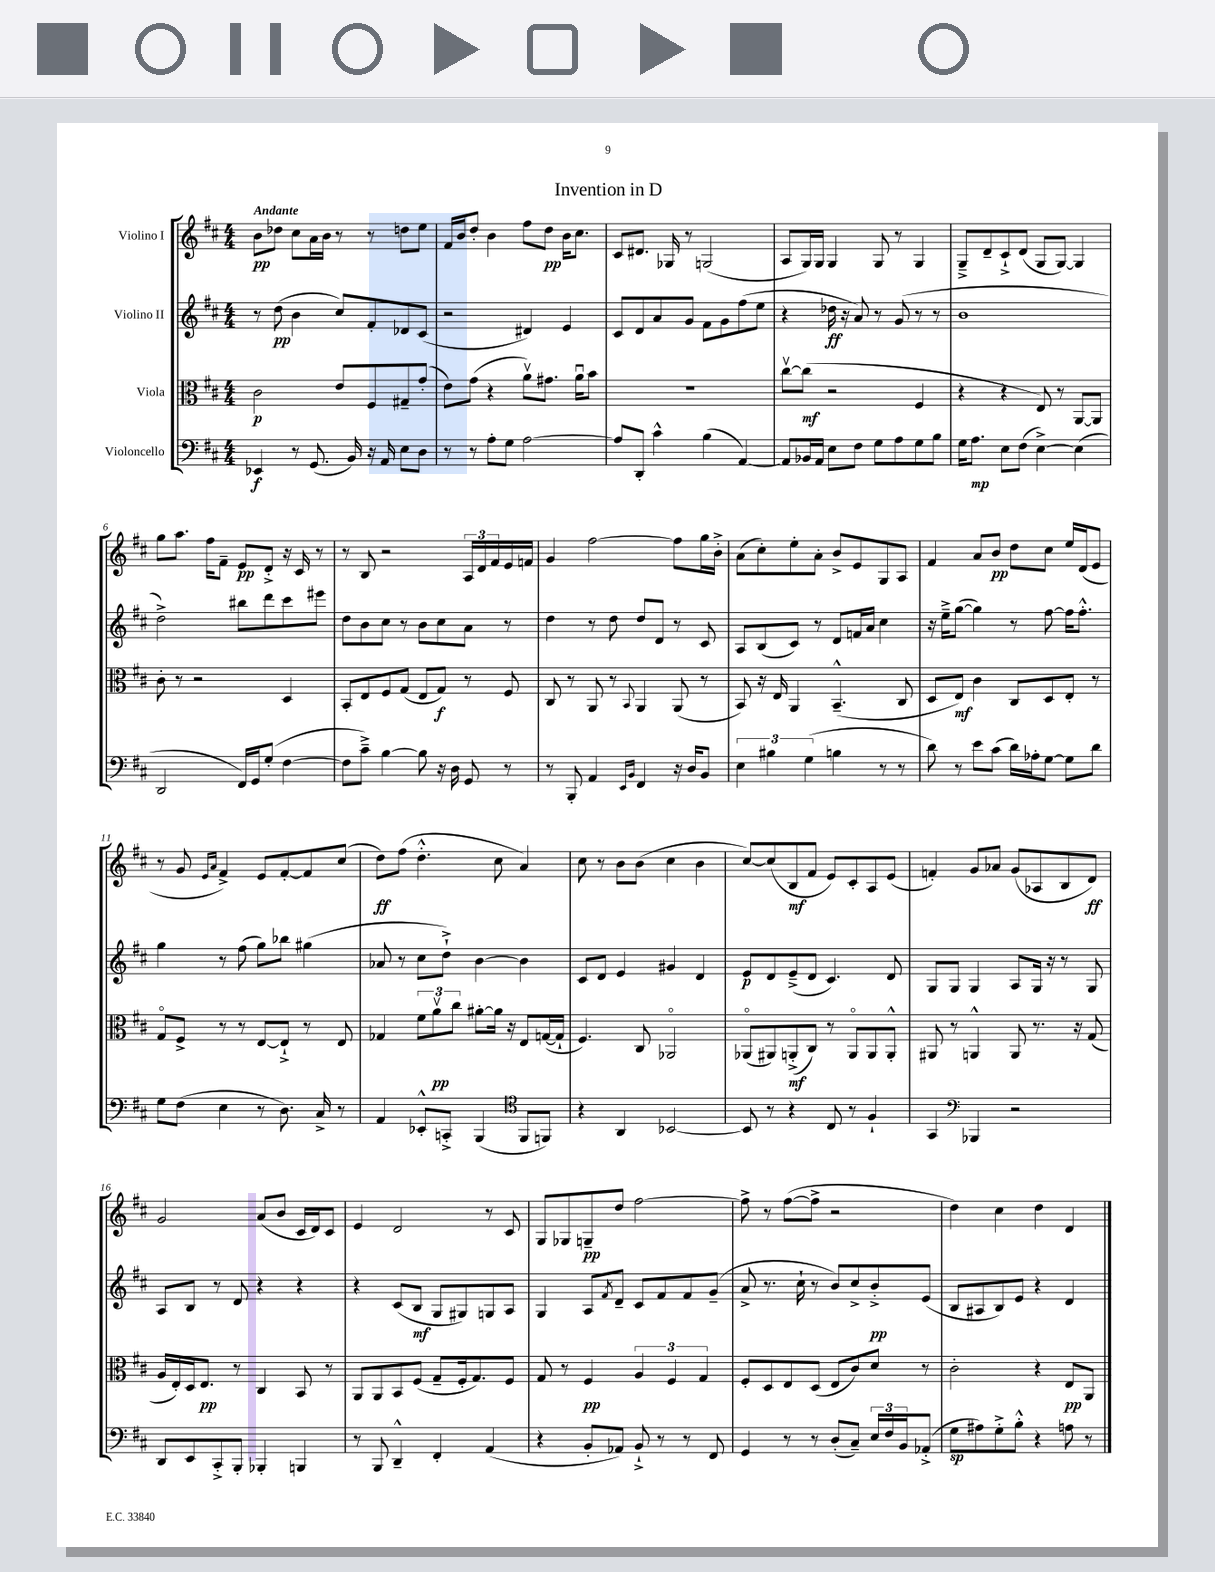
\header { title = "Invention in D" }
<<
\new StaffGroup <<
\new Staff = "s0" \with { instrumentName = "Violino I" } {
    \clef treble \key d \major \numericTimeSignature \time 4/4 \tempo "Andante"
    b'8\pp des''8 cis''8 a'16 b'16 r8 r8 d''8 e''8 |
    fis'16 b'16 d''8-. b'4 fis''8 d''8\pp b'16 cis''8. |
    cis'8 dis'8. ges16 r8 g2( |
    a8 g16) g16 g4 g8 r8 g4 |
    g8---> d'8-- cis'8-!-> d'8( g8 g8~) g4 |
    g''8 a''8. fis''16 fis'8-- e'8\pp d'8-.-> r16 cis'16 r8 |
    r8 b8 r2 \tuplet 3/2 { a16 d'16 fis'16 } e'16 f'16 |
    g'4 fis''2~ fis''8 g''16 b'16-.-> |
    a'8( cis''8-.) e''8-. a'8-. b'8-> e'8 g8 a8 |
    fis'4 a'8 b'8\pp d''8 cis''8 e''16 d'16( e'8 |
    r8 g'8 \grace { e'16 a'16 } fis'4->) e'8 fis'8~-. fis'8 cis''8( |
    d''8\ff) fis''8( d''4.-.-^ cis''8 a'4) |
    cis''8 r8 b'8 b'8( cis''4 b'4 |
    cis''8~) cis''8( b8\mf fis'8 e'8) cis'8-. a8 e'8( |
    f'4-.) g'8 aes'8 g'8( aes8 b8 d'8\ff) |
    g'2 a'8( b'8 cis'16 d'16) cis'8 |
    e'4 d'2 r8 cis'8 |
    g8 ges8 g8--\pp d''8 fis''2~ |
    fis''8-> r8 fis''8~( fis''8-> r2 |
    d''4) cis''4 d''4 d'4 \bar "|." |
}
\new Staff = "s1" \with { instrumentName = "Violino II" } {
    \clef treble \key d \major \numericTimeSignature \time 4/4
    r8 d''8\pp( b'4 cis''8) fis'8-. des'8 cis'8( |
    r2 dis'4) e'4 |
    cis'8 d'8 a'8 g'8 fis'8 g'8 fis''8( e''8 |
    r4 des''16\ff r16 a'8) r8 g'8( r8 r8 |
    b'1 |
    d''2->) bis''8 d'''8 cis'''8 eis'''8 |
    d''8 b'8 cis''8 r8 b'8 cis''8 a'8 r8 |
    d''4 r8 d''8 d''8 d'8 r8 cis'8 |
    a8 b8( cis'8) r8 d'8 f'16 a'16 cis''4 |
    r16 e''16---> g''8~( g''4) r8 fis''8~ fis''16 fis''8.-.-^ |
    g''4 r8 fis''8( g''8) bes''8 gis''4( |
    aes'8 r8 cis''8 d''8-!->) b'4~ b'4 |
    cis'8 d'8 e'4 gis'4 d'4 |
    e'8\p d'8 e'8--->( d'8 cis'4.) d'8 |
    g8 g8 g4 a8 g16 r16 r8 g8 |
    a8 b8 r8 d'8 r4 r4 |
    r4 cis'8( b8\mf g8 gis8) g8 a8 |
    g4 a8 \acciaccatura { fis'8 } d'8-- cis'8 fis'8 fis'8 g'8--( |
    a'8-> r8. cis''16-! r8 b'8) cis''8-> b'8-.->\pp e'8( |
    b8 ais8 b8) e'8 r4 d'4 \bar "|." |
}
\new Staff = "s2" \with { instrumentName = "Viola" } {
    \clef alto \key d \major \numericTimeSignature \time 4/4
    cis'2\p e'8 fis8 gis8-- g'8-.( |
    e'8) g'8( r4 a'8\upbow) gis'8. a'16\downbow b'8 |
    R1 |
    cis''8~\upbow cis''8\mf( r2 fis4 |
    r4 r4 e8) r8 a,8~ a,8 |
    cis'8-. r8 r2 d4 |
    b,8-. e8 fis8 g8( e8 g8\f) r8 fis8 |
    cis8 r8 a,8 r8 \appoggiatura { b,8 } a,4 a,8( r8 |
    b,8) r16 e16 a,4 b,4.---^( cis8 |
    d8 e8\mf) cis'4 cis8 d8 e8-. r8 |
    g8\flageolet fis8-> r8 r8 e8~ e8-!-> r8 e8 |
    ges4 \tuplet 3/2 { fis'8 a'8\upbow\pp cis''8 } ais'8~-. ais'16 r16 e8 g16~( g16-! |
    fis4.) cis8 aes,2\flageolet |
    aes,8\flageolet( ais,8) a,8-.->\mf( cis8) r8 a,8\flageolet a,8 a,8-.-^ |
    ais,8 r8 a,4-^ a,8 r8. r16 g8( |
    a16 e16-.) d16 e8.\pp r8 cis4 b,8 r8 |
    a,8 a,8 b,8 fis8( g8-- fis16-. g8.) fis8 |
    g8 r8 fis4\pp \tuplet 3/2 { a4 fis4 g4 } |
    fis8-. d8 e8 d8( e8 cis'8) d'8 r8 |
    cis'2-. r4 e8\pp a,8 \bar "|." |
}
\new Staff = "s3" \with { instrumentName = "Violoncello" } {
    \clef bass \key d \major \numericTimeSignature \time 4/4
    ees,4\f r8 g,8.( b,16) r16 a,16 e8 d8 |
    r8 r8 a8-. g8 a2~ |
    a8 d,8-. cis'4-^ b4( a,4~) |
    a,8 bes,16 a,16 e8 fis8 g8 a8 g8 b8 |
    g16 a8.\mp e8 fis8( e4~->) e4( |
    d,2 fis,16) g,16 g8-.( fis4~ |
    fis8 cis'8--->) b4~ b8 r16 d16 g,8 r8 |
    r8 b,,8-. a,4 \grace { e,16 b,16 } fis,4 r16 d16 b,8 |
    \tuplet 3/2 { e4 bis4 g4( } b4 r8 r8 |
    d'8) r8 e'8 cis'8( d'16) aes16-. g8~ g8 d'8 |
    g8 fis8( e4 r8 d8.) cis16-> r8 |
    a,4 ees,8-.-^ c,8-.-> b,,4( \clef tenor fis,8 f,8) |
    r4 a,4 bes,2~ |
    bes,8 r8 r4 cis8 r8 fis4-! |
    g,4 \clef bass bes,,4 r2 |
    d,8 e,8 cis,8-.-> b,,8-. bes,,4-. b,,4 |
    r8 b,,8 d,4---^ fis,4-. a,4( |
    r4 b,8-. aes,8) b,8-!-> r8 r8 fis,8 |
    g,4 r8 r8 d8-.( cis8--) \tuplet 3/2 { e16 fis16 b,16 } aes,8-.->( |
    g8\sp ais8) g8-.-> b8-.-^ r4 a8 r8 \bar "|." |
}
>>
>>
